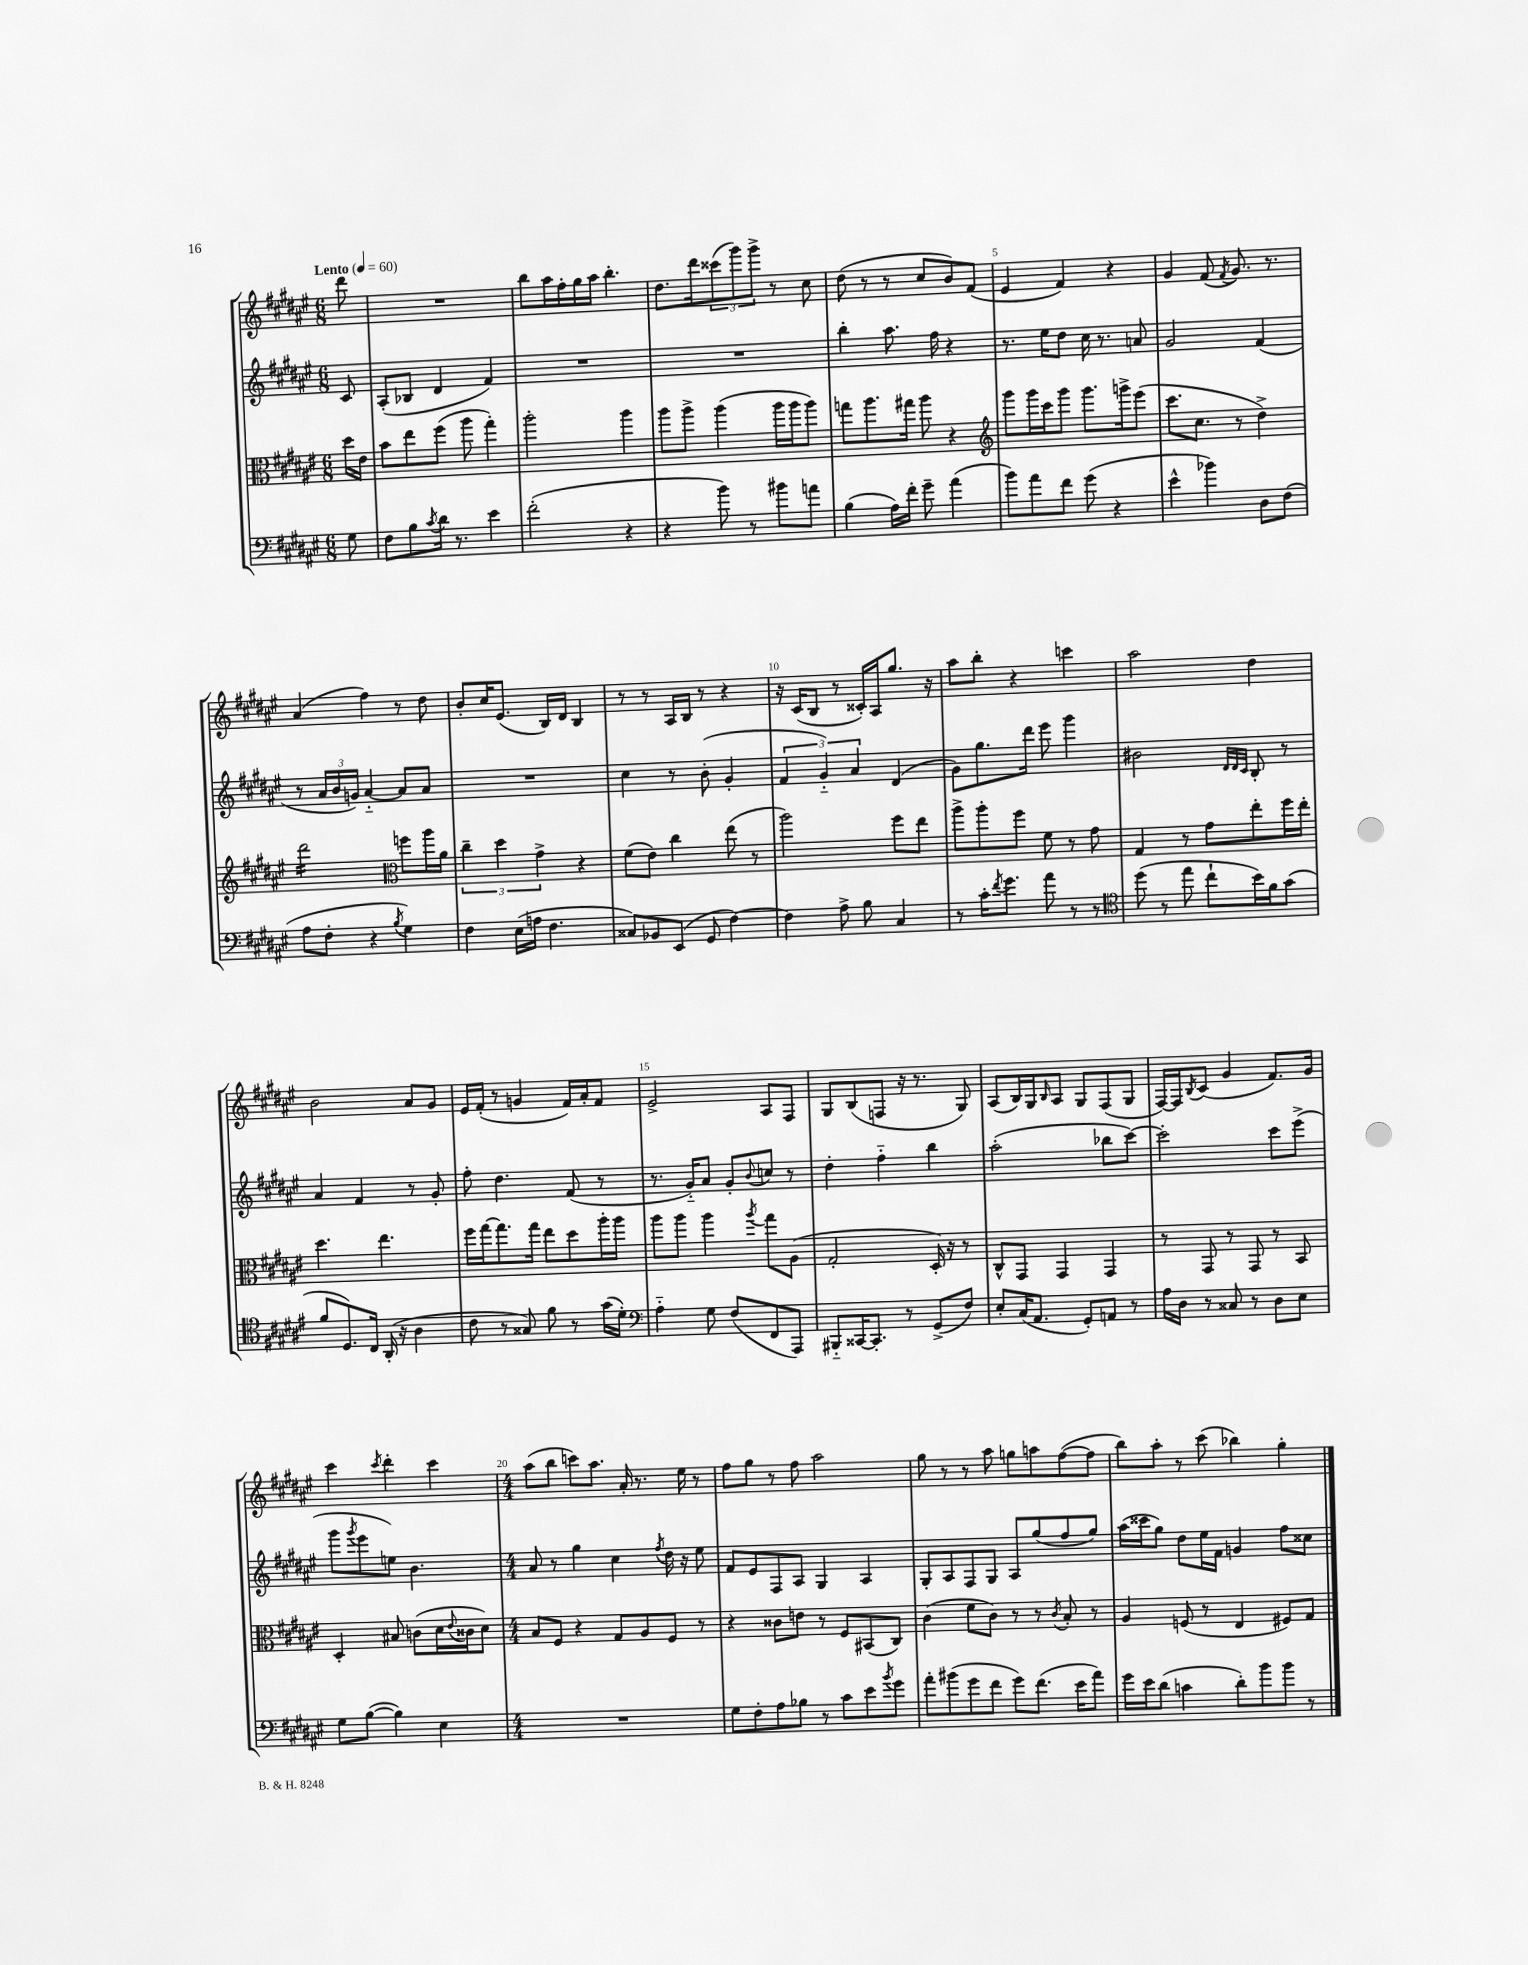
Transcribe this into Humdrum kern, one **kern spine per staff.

**kern	**kern	**kern	**kern
*staff4	*staff3	*staff2	*staff1
*clefF4	*clefC3	*clefG2	*clefG2
*k[f#c#g#d#a#e#]	*k[f#c#g#d#a#e#]	*k[f#c#g#d#a#e#]	*k[f#c#g#d#a#e#]
*M6/8	*M6/8	*M6/8	*M6/8
*MM60	*MM60	*MM60	*MM60
8G#	16dd#	8c#	8ddd#
.	16e#	.	.
=	=	=	=
8F#	8b	(8A#'	2.r
8B	8ee#	8B-	.
8qc#	.	.	.
16d#	(8ff#	4d#	.
8.r	.	.	.
.	8aa#	.	.
4e#	4gg#')	4f#)	.
=	=	=	=
(2f#'	2aa#'	2.r	8bb
.	.	.	16aa#
.	.	.	16ff#'
.	.	.	16gg#
.	.	.	16aa#
.	.	.	4.bb'
4r	4aa#	.	.
=	=	=	=
4r	8aa#	2.r	8.dd#
.	8aa#^	.	.
.	.	.	16ddd#
8b)	(4aa#	.	(12ccc##
.	.	.	12ggg#)
8r	.	.	.
.	.	.	12ggg#^
8b#	16aa#	.	8r
.	16aa#	.	.
8a	8aa#)	.	8cc#
=	=	=	=
(4B	8gg	4bb'	(8dd#
.	8.aa#	.	8r
16A#)	.	8.aa#	8r
16f#'	16gg#	.	.
8g#~	8aa#	.	8cc#
.	.	16ff#	.
(4a#	4r	4r	8b)
.	.	.	(8f#
=	=	=	=
*	*clefG2	*	*
8b)	8ggg#	8.r	4e#
8a#	16ggg#	.	.
.	16ccc#	16ee#	.
8f#	8ggg#	8dd#	4f#)
(8g#	8.ggg#	16cc#	.
.	.	8.r	.
4r	.	.	4r
.	16ggg^	.	.
.	(8eee#	8a	.
=	=	=	=
4e#^^	8.ccc#	2g#	4g#
.	8.cc#	.	.
4b-)	.	.	(8f#
.	.	.	8qf#
.	8r	.	8.g#)
8D#	4dd#^)	(4f#	.
.	.	.	8.r
(8F#	.	.	.
=	=	=	=
8A#	2ddd#	8r	(4a#
8F#'	.	24a#	.
.	.	24b	.
.	.	24g)	.
4r	.	[4a#'~	4ff#)
*	*clefC3	*	*
8qB	.	.	.
4G#)	8ff	8a#]	8r
.	16aa#	8a#	8dd#
.	16a#	.	.
=	=	=	=
4F#	6cc#~	2.r	8b'
.	.	.	16cc#
.	6dd#	.	.
.	.	.	(8.e#
(16E#	.	.	.
16A	.	.	.
.	6g#^	.	.
4.F#	.	.	16B)
.	.	.	16d#
.	4r	.	4B
=	=	=	=
8C##)	(8f#	4cc#	8r
8BB-	8e#)	.	8r
(8EE#	4cc#	8r	16A#
.	.	.	16B
8GG#	.	(8b'	8r
[4F#)	(8ee#	4g#'	4r
.	8r	.	.
=	=	=	=
4F#]	2aa#)	6f#	16r
.	.	.	(16c#
.	.	.	8B
.	.	6g#'~)	.
8A#^	.	.	8r
.	.	6a#	.
8B	.	.	16c##')
.	.	.	16A#
4C#	8ff#	(4d#	8.gg#
.	8ee#	.	.
.	.	.	16r
=	=	=	=
8r	8aa#^	8g#)	8aa#
16c#'	8aa#'	8.gg#	8bb'
8qf#	.	.	.
8.g#	.	.	.
.	8ff#	.	4r
.	.	16ddd#	.
8a#	8f#	8eee#	.
8r	8r	4ggg#	4ccc
8r	8g#	.	.
=	=	=	=
*clefC4	*	*	*
(8dd#	4G#	2b#	2aa#
8r	.	.	.
8ee#	8r	.	.
8cc#`	8g#	.	.
.	.	32qqd#	.
.	.	32qqd#	.
.	.	32qqc#	.
16b)	8ee#'	8B'	4dd#
16f#	.	.	.
(8g#	16ff#	8r	.
.	16ee#'	.	.
=	=	=	=
8f#	4.dd#	4a#	2b
8.D#)	.	.	.
.	.	4f#	.
16C#	.	.	.
(16AA#'	4.ee#	.	.
16r	.	.	.
4A#	.	8r	8a#
.	.	8g#'	8g#
=	=	=	=
8c#	16ff#	8ff#'	16e#
.	[16gg#	.	(16f#'
8r	8.gg#]	4.dd#	8r
8G##)	.	.	4g
.	16gg#	.	.
8f#	8ee#	.	.
8r	8dd#	(8f#	16f#)
.	.	.	16a#'
(16g#	16aa#'	8r	8f#
16d#')	16aa#	.	.
=	=	=	=
*clefF4	*	*	*
4A#'~	8aa#	8.r	2e#^
.	8aa#	.	.
.	.	16g#'~)	.
8G#	4aa#	8a#	.
(8F#	.	8g#'	.
.	8qaa#	8qqb	.
8FF#	8gg#	8cc	8A#
8AAA#)	(8A#	8r	8F#
=	=	=	=
8BBB#'~	2G#'	4dd#'	8G#
[16CC##	.	.	(8B
8.CC##']	.	.	.
.	.	4ff#'~	8F
8r	.	.	16r
.	.	.	8.r
(8GG#^	16D#')	4bb	.
.	16r	.	.
8F#)	8r	.	8G#)
=	=	=	=
8E#'	8C#^^	(2aa#'	(8A#
(16C#	8GG#	.	16B)
8.AA#	.	.	16G#
.	.	.	16qqB
.	4GG#	.	8A#
8GG#')	.	.	8G#
8AA	4GG#	8bb-	(8F#
8r	.	[8ccc#)	8G#
=	=	=	=
16A#	8r	2ccc#']	[16F#)
16D#	.	.	16F#]
.	.	.	8qB
8r	8GG#	.	(8c#
8C##	8r	.	4g#
8r	8GG#	.	.
8D#	8r	8ccc#	8.f#)
8E#	8BB	(8eee#^	.
.	.	.	16g#
=	=	=	=
8G#	4D#'	8ggg#	4ccc#
.	.	8qggg#	.
([8B	.	8eee#	.
.	.	.	8qccc#
4B])	8B#	8ee)	4ddd#'
.	(8c	4.b	.
4E#	16d#	.	4ccc#
.	8qqe#	.	.
.	16c##	.	.
.	8d#)	.	.
=	=	=	=
*M4/4	*M4/4	*M4/4	*M4/4
1r	8B	8a#	(8aa#
.	8F#	8r	8bb
.	4r	4gg#	8ccc)
.	.	.	8.aa#
.	8G#	4cc#	.
.	.	.	16a#'
.	8A#	.	8.r
.	.	8qff#	.
.	8F#	16dd#	.
.	.	16r	16ee#
.	8r	8ee#	8r
=	=	=	=
8G#	4r	8f#	8ff#
8F#'	.	8e#	8gg#
8A#	8c##	8F#	8r
8B-	8e	8A#	8ff#
8r	8r	4G#	2aa#
8c#	8F#	.	.
8e#	(8BB#	4A#	.
8qb	.	.	.
8g#	8C#)	.	.
=	=	=	=
8a#'	(4c#	8G#'	8gg#
(8b#	.	8A#	8r
8g#	8f#	8F#	8r
8f#	8c#)	8G#	8aa#
8g#)	8r	8A#	8gg
(8.f#	8r	(8gg#	8aa
.	8qc#	.	.
.	8B'	8ff#	([8ff#
16e#	.	.	.
8a#)	8r	8gg#)	8ff#]
=	=	=	=
16g#	4A#	(16aa#	8bb)
16e#	.	16ccc##	.
(8d#	.	8gg#)	8aa#'
4c	(8F	8dd#	8r
.	8r	16ee#	(8ccc#
.	.	16f#	.
8d#')	4E#	4g	4bb-)
8b	.	.	.
8b	8F#)	8ff#	4gg#'
8r	8G#	8cc##	.
==	==	==	==
*-	*-	*-	*-
